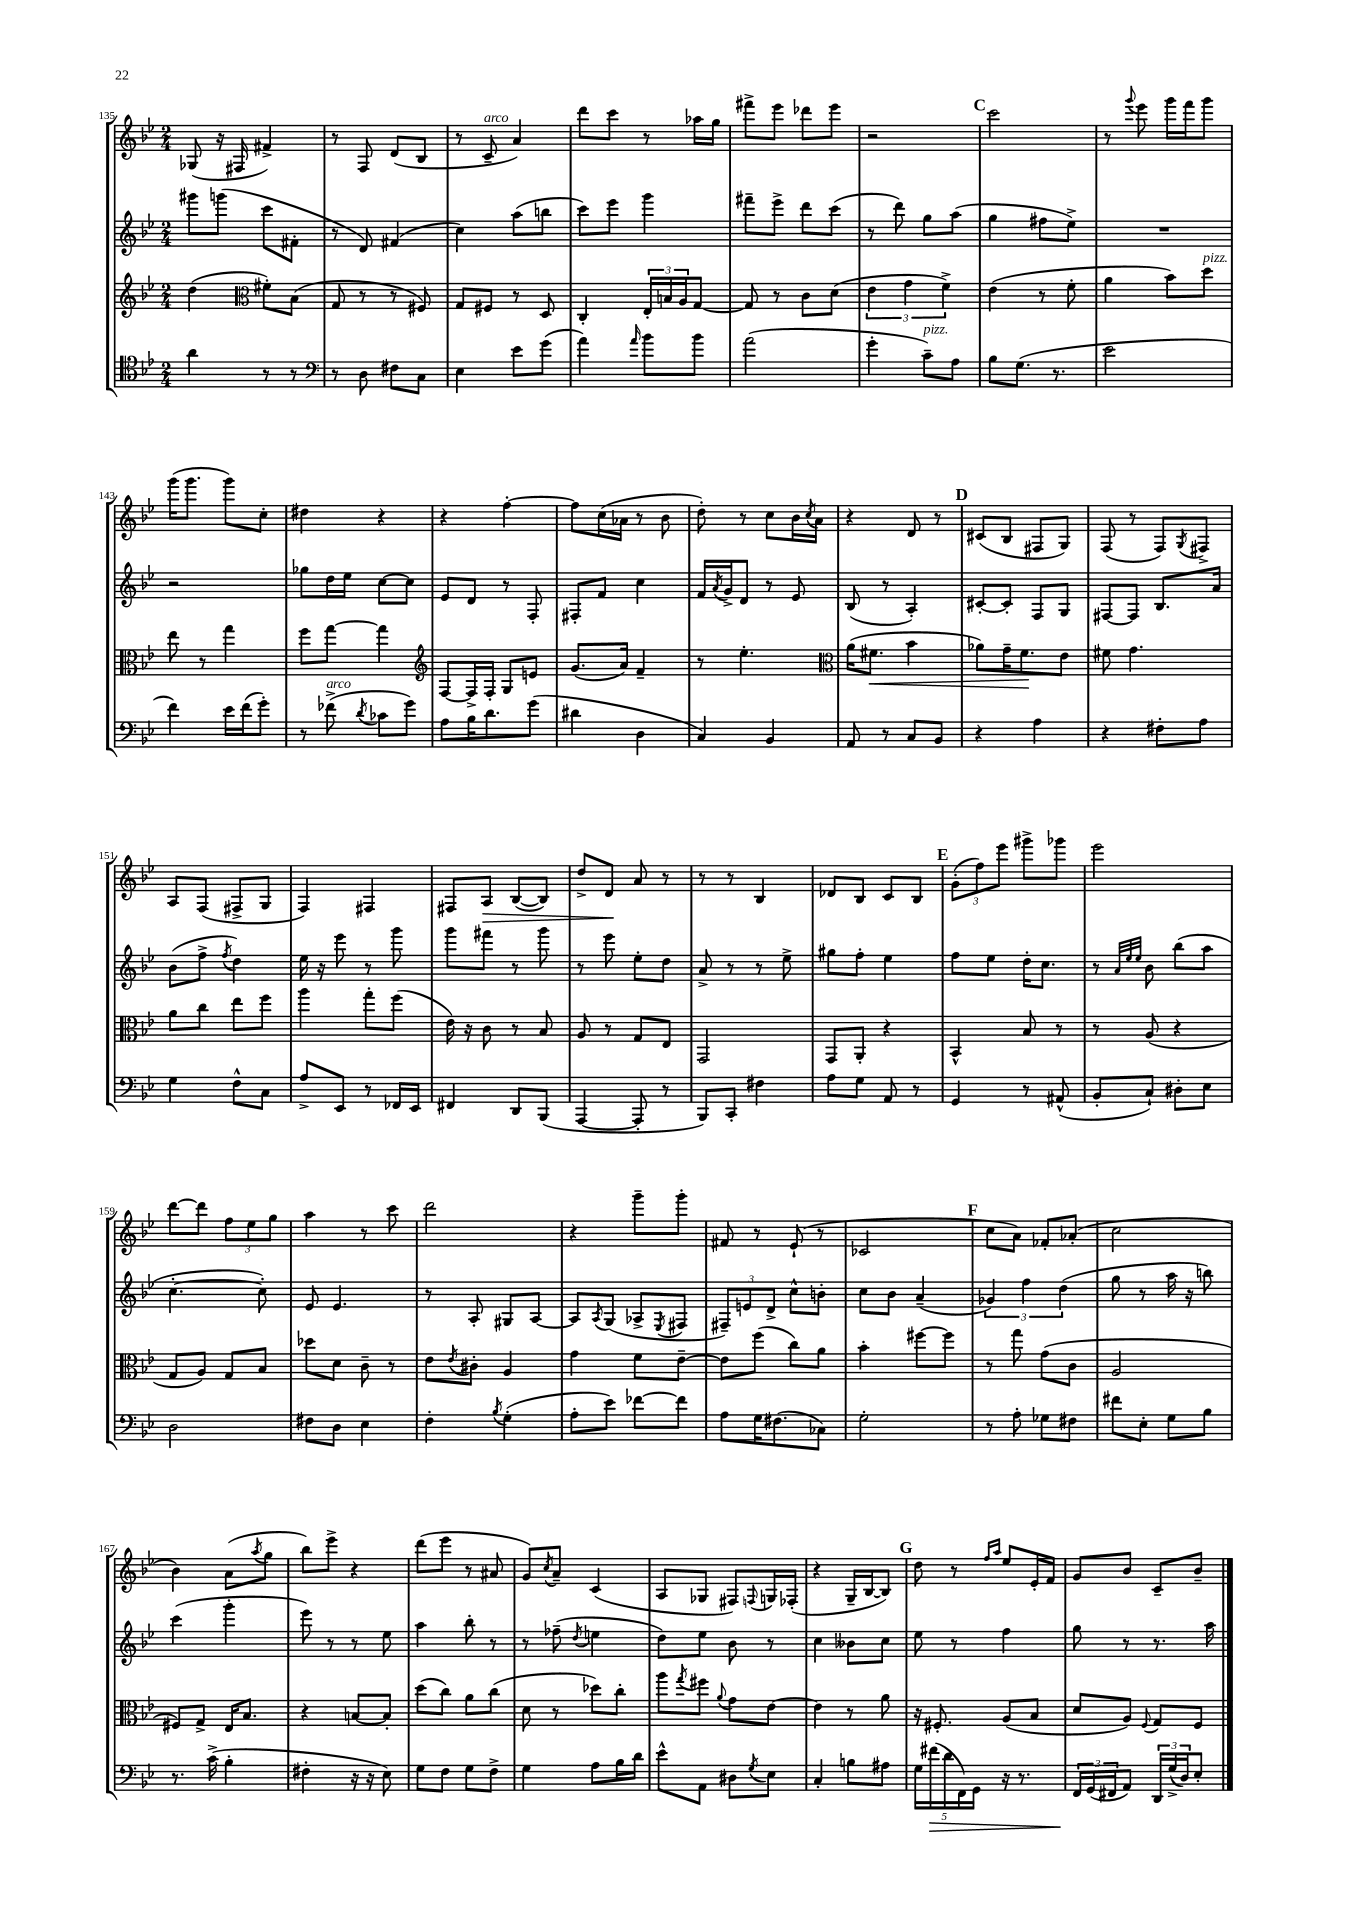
<<
\new StaffGroup <<
\new Staff = "s0" {
    \clef treble \key bes \major \numericTimeSignature \time 2/4
    ges8( r16 fis16 fis'4->) |
    r8 f8 d'8( bes8 |
    r8 c'8--^\markup { \italic "arco" } a'4) |
    d'''8 c'''8 r8 aes''16 g''16 |
    fis'''8-> ees'''8 des'''8 ees'''8 |
    r2 |
    \mark \markup { \bold "C" } c'''2 |
    r8 \appoggiatura { g'''8 } ees'''8 g'''16 f'''16 g'''8 |
    g'''16( g'''8. g'''8) c''8-. |
    dis''4 r4 |
    r4 f''4~-. |
    f''8 c''16( aes'16 r8 bes'8 |
    d''8-.) r8 c''8 bes'16 \acciaccatura { c''8 } a'16 |
    r4 d'8 r8 |
    \mark \markup { \bold "D" } cis'8( bes8 fis8 g8) |
    f8( r8 f8) \acciaccatura { g8 } fis8-> |
    a8 f8( fis8-> g8 |
    f4) fis4 |
    fis8 a8\> bes8~( bes8) |
    d''8-> d'8\! a'8 r8 |
    r8 r8 bes4 |
    des'8 bes8 c'8 bes8 |
    \mark \markup { \bold "E" } \tuplet 3/2 { g'8-.( f''8) ees'''8 } gis'''8-> ges'''8 |
    ees'''2 |
    d'''8~ d'''8 \tuplet 3/2 { f''8 ees''8 g''8 } |
    a''4 r8 c'''8 |
    d'''2 |
    r4 g'''8-- g'''8-. |
    fis'8 r8 ees'8-!( r8 |
    ces'2 |
    \mark \markup { \bold "F" } c''8 a'8) fes'8-. aes'8-.( |
    c''2 |
    bes'4) a'8( \acciaccatura { a''8 } g''8 |
    bes''8) ees'''8-> r4 |
    d'''8( ees'''8 r8 ais'8 |
    g'8) \acciaccatura { c''8 } a'8-- c'4( |
    a8 ges8 fis8) \appoggiatura { f8 } g16 fes16-.( |
    r4 g16-- bes16~ bes8) |
    \mark \markup { \bold "G" } d''8 r8 \grace { f''16 a''16 } ees''8 ees'16-. f'16 |
    g'8 bes'8 c'8-- bes'8-- \bar "|." |
}
\new Staff = "s1" {
    \clef treble \key bes \major \numericTimeSignature \time 2/4
    gis'''8 g'''8( c'''8 fis'8-. |
    r8 d'8) fis'4( |
    c''4) a''8( b''8 |
    c'''8) ees'''8 g'''4 |
    fis'''8-- ees'''8-> d'''8 c'''8( |
    r8 d'''8) g''8 a''8( |
    \mark \markup { \bold "C" } g''4 fis''8 ees''8->) |
    R2 |
    r2 |
    ges''8 d''16 ees''16 c''8~ c''8 |
    ees'8 d'8 r8 f8-. |
    fis8-. f'8 c''4 |
    f'16 \acciaccatura { a'8 } g'16-> d'8 r8 ees'8 |
    bes8( r8 a4-.) |
    \mark \markup { \bold "D" } cis'8~-. cis'8-. f8 g8 |
    fis8~ fis8 bes8. a'16 |
    bes'8( f''8-> \acciaccatura { f''8 } d''4) |
    ees''16 r16 ees'''8 r8 g'''8 |
    g'''8 fis'''8 r8 g'''8 |
    r8 ees'''8 ees''8-. d''8 |
    a'8-> r8 r8 ees''8-> |
    gis''8 f''8-. ees''4 |
    \mark \markup { \bold "E" } f''8 ees''8 d''16-. c''8. |
    r8 \grace { a'32 ees''32 ees''32 } bes'8 bes''8( a''8 |
    c''4.~-. c''8-.) |
    ees'8 ees'4. |
    r8 a8-. gis8 a8~ |
    a8 \acciaccatura { a8 } g8( aes8-> \acciaccatura { ees8 } fis8 |
    \tuplet 3/2 { fis8--) e'8 d'8-> } c''8-^ b'8-. |
    c''8 bes'8 a'4--( |
    \mark \markup { \bold "F" } \tuplet 3/2 { ges'4) f''4 d''4( } |
    g''8 r8 a''16 r16 b''8) |
    c'''4( g'''4-. |
    ees'''8) r8 r8 ees''8 |
    a''4 bes''8-. r8 |
    r8 fes''8--( \acciaccatura { d''8 } e''4 |
    d''8) ees''8 bes'8 r8 |
    c''4 beses'8 c''8 |
    \mark \markup { \bold "G" } ees''8 r8 f''4 |
    g''8 r8 r8. a''16 \bar "|." |
}
\new Staff = "s2" {
    \clef treble \key bes \major \numericTimeSignature \time 2/4
    d''4( \clef alto fis'8-.) bes8( |
    g8 r8 r8 fis8) |
    g8 fis8 r8 d8 |
    c4-. \tuplet 3/2 { ees16-. b16 a16 } g8~ |
    g8 r8 c'8 d'8( |
    \tuplet 3/2 { ees'4 g'4 f'4->) } |
    \mark \markup { \bold "C" } ees'4( r8 f'8-. |
    a'4 bes'8) d''8^\markup { \italic "pizz." } |
    ees''8 r8 g''4 |
    f''8 g''8~ g''4 |
    \clef treble f8~ f16-> f16-. g8 e'8 |
    g'8.( a'16) f'4-- |
    r8 ees''4.-. |
    \clef alto a'16( fis'8.\< bes'4 |
    \mark \markup { \bold "D" } aes'8) g'16-- f'8.\! ees'8 |
    fis'8 g'4. |
    a'8 c''8 ees''8 f''8 |
    a''4 g''8-. f''8( |
    ees'16) r16 c'8 r8 bes8 |
    a8 r8 g8 ees8 |
    g,2 |
    g,8 a,8-. r4 |
    \mark \markup { \bold "E" } bes,4-^ bes8 r8 |
    r8 a8( r4 |
    g8 a8) g8 bes8 |
    des''8 d'8 c'8-- r8 |
    ees'8 \acciaccatura { ees'8 } cis'8-. a4 |
    g'4 f'8 ees'8~-- |
    ees'8 f''8( c''8) a'8 |
    bes'4-. fis''8~ fis''8 |
    \mark \markup { \bold "F" } r8 g''8 g'8( c'8 |
    a2 |
    fis8) g8-> ees16 bes8. |
    r4 b8~ b8-. |
    d''8( c''8) a'8 c''8( |
    d'8 r8 des''8) c''8-. |
    a''8 \acciaccatura { g''8 } fis''8 \appoggiatura { a'8 } g'8 ees'8~ |
    ees'4 r8 a'8 |
    \mark \markup { \bold "G" } r16 fis8.-. a8( bes8 |
    d'8 a8) \appoggiatura { f8 } g8 f8 \bar "|." |
}
\new Staff = "s3" {
    \clef tenor \key bes \major \numericTimeSignature \time 2/4
    a'4 r8 r8 |
    \clef bass r8 d8 fis8 c8 |
    ees4 ees'8 g'8( |
    a'4) \grace { a'16 } bes'8 bes'8 |
    a'2( |
    g'4-. c'8--^\markup { \italic "pizz." }) a8 |
    \mark \markup { \bold "C" } bes8 g8.( r8. |
    ees'2 |
    f'4) ees'16 f'16( g'8-.) |
    r8 fes'8->^\markup { \italic "arco" }( \acciaccatura { d'8 } ces'8 g'8) |
    a8 bes16 d'8. g'8( |
    dis'4 d4 |
    c4) bes,4 |
    a,8 r8 c8 bes,8 |
    \mark \markup { \bold "D" } r4 a4 |
    r4 fis8-. a8 |
    g4 f8-^ c8 |
    a8-> ees,8 r8 fes,16 ees,16 |
    fis,4 d,8 bes,,8( |
    a,,4~ a,,8-. r8 |
    bes,,8) c,8-. fis4 |
    a8 g8 a,8 r8 |
    \mark \markup { \bold "E" } g,4 r8 ais,8-^( |
    bes,8-. c8-!) dis8-. ees8 |
    d2 |
    fis8 d8 ees4 |
    f4-. \acciaccatura { bes8 } g4-.( |
    a8-. ees'8) fes'8~ fes'8 |
    a8 g16 fis8.( ces8) |
    g2-. |
    \mark \markup { \bold "F" } r8 a8-. ges8 fis8 |
    fis'8 ees8-. g8 bes8 |
    r8. c'16->( bes4-. |
    fis4-. r16 r16 ees8) |
    g8 f8 g8 f8-> |
    g4 a8 bes16 d'16 |
    ees'8-^ a,8 dis8 \acciaccatura { g8 } ees8 |
    c4-. b8 ais8 |
    \mark \markup { \bold "G" } \tuplet 5/4 { g16 fis'16\>( d'16 f,16) g,16 } r16 r8. |
    \tuplet 3/2 { f,16\! g,16( fis,16 } a,8) \tuplet 3/2 { d,16 g16->( d16) } ees8-. \bar "|." |
}
>>
>>
\layout { \context { \Score currentBarNumber = #135 } }
